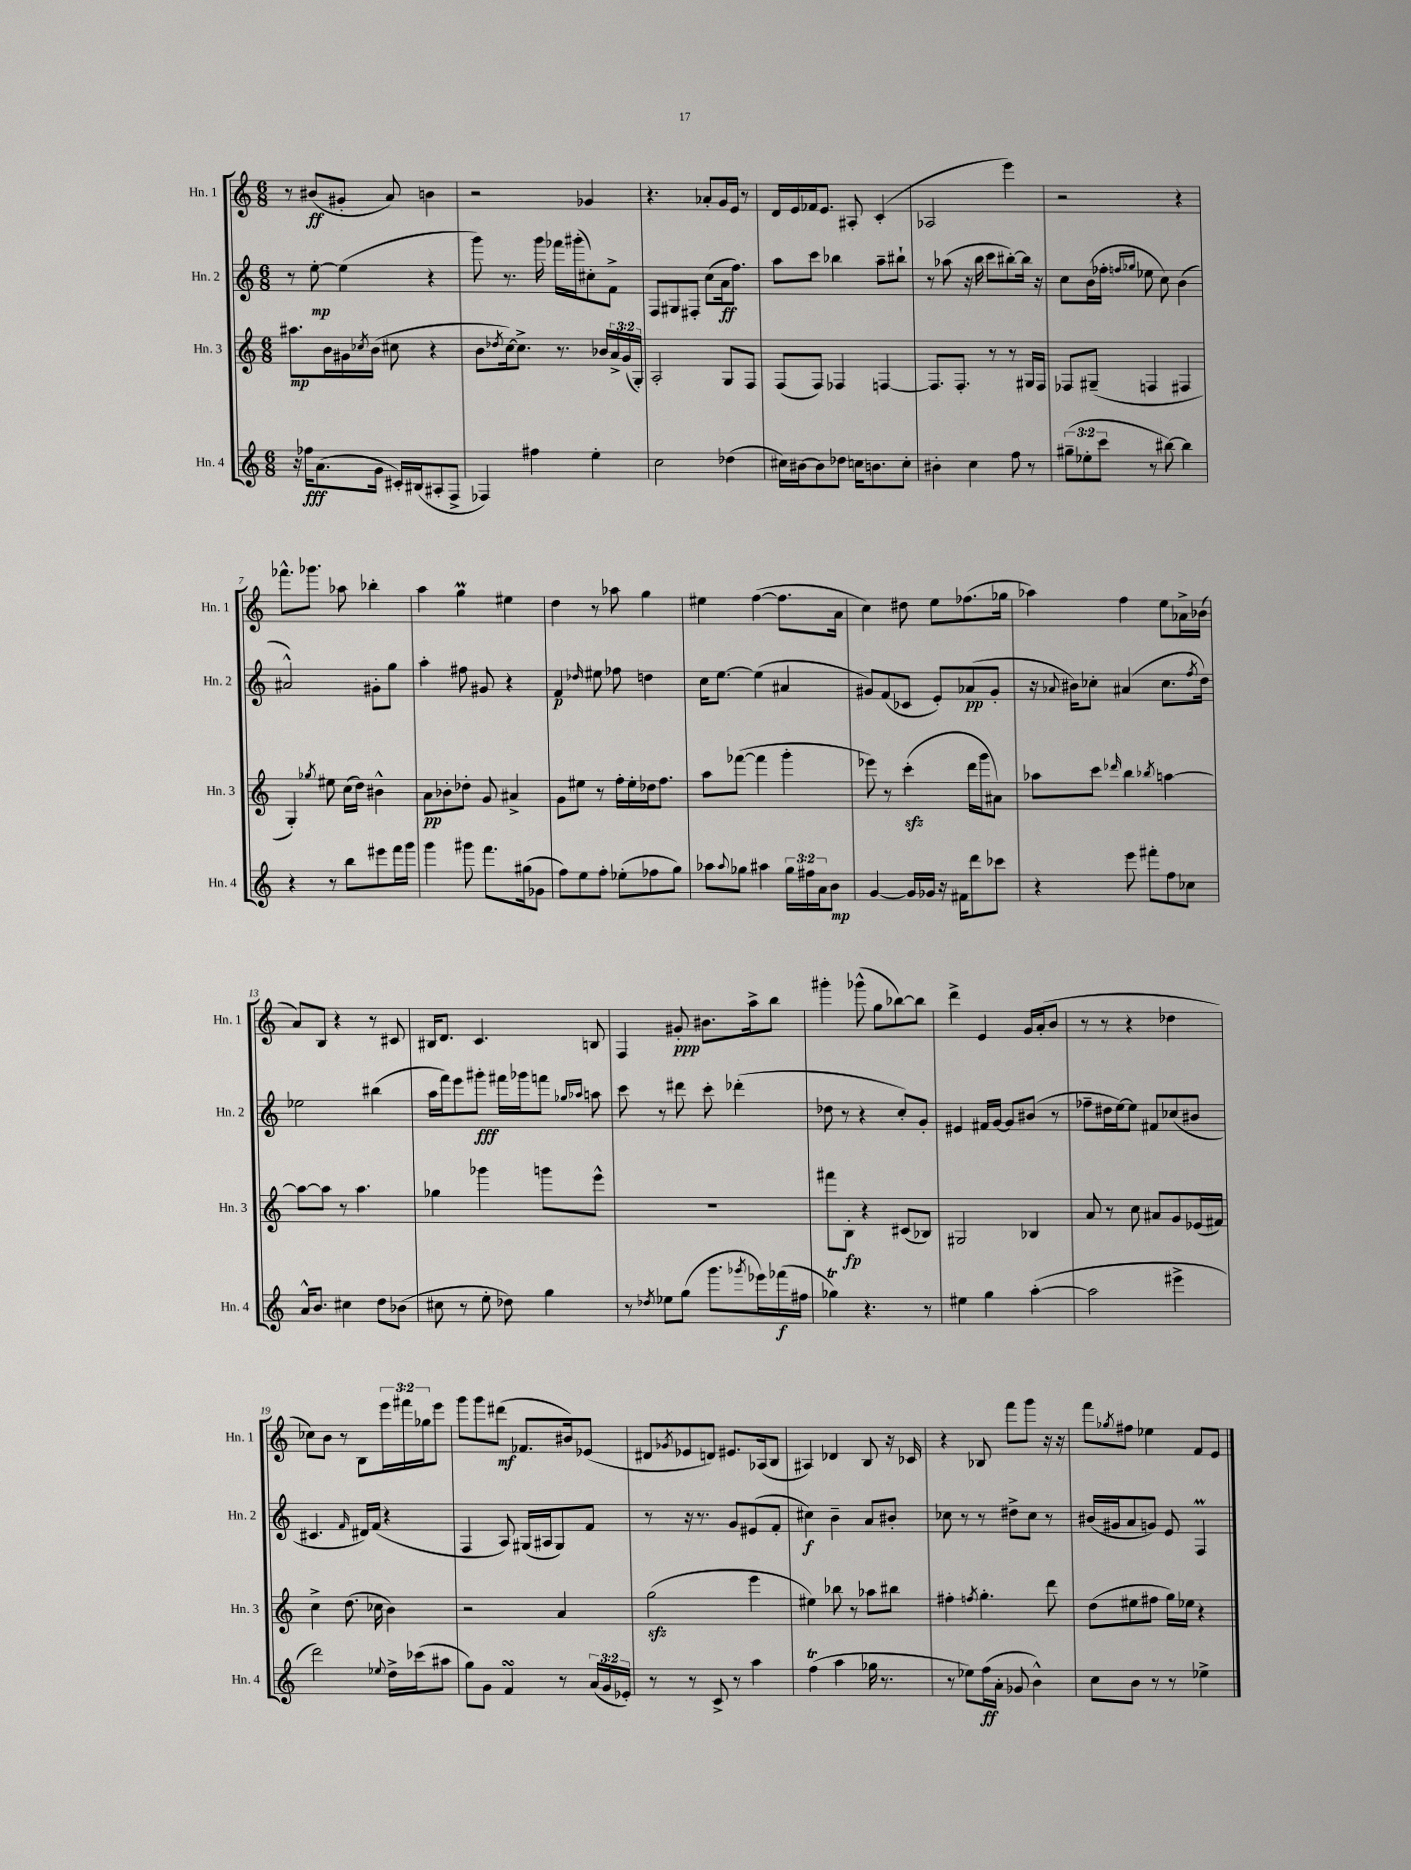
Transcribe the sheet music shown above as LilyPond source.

<<
\new StaffGroup <<
\new Staff = "s0" \with { instrumentName = "Hn. 1" shortInstrumentName = "Hn. 1" } {
    \clef treble \key c \major \numericTimeSignature \time 6/8 \override Staff.TupletNumber.text = #tuplet-number::calc-fraction-text
    r8 bis'8\ff( gis'8-. a'8) b'4 |
    r2 ges'4 |
    r4. aes'8-. g'16 e'16 r8 |
    d'16 e'16 fes'16 e'8. ais8-. c'4-.( |
    aes2 e'''4) |
    r2 r4 |
    fes'''8.-^ ges'''8. aes''8 bes''4-. |
    a''4 g''4\prall eis''4 |
    d''4 r8 aes''8 g''4 |
    eis''4 f''4~( f''8. a'16 |
    c''4) dis''8 e''8 fes''8.( ges''16 |
    aes''4) f''4 e''8 aes'16-> bes'16( |
    a'8) b8 r4 r8 cis'8 |
    bis16 d'8. c'4. b8 |
    f4 gis'8-.\ppp bis'8. a''16-> b''8 |
    gis'''4-. ges'''8-^( g''8 bes''8~) bes''8 |
    d'''4-> e'4 g'16 a'16-.( b'8 |
    r8 r8 r4 des''4 |
    ces''8) b'8 r8 b8 \tuplet 3/2 { e'''16 fis'''16 ges''16 } e'''8 |
    g'''8 g'''8 dis'''8\mf( fes'8. bis'16) ees'8( |
    dis'8 \acciaccatura { ges'8 } ees'8 d'8) eis'8. aes16( b8 |
    ais4) des'4 b8 r16 ces'16 |
    r4 bes8 f'''8 g'''8 r16 r16 |
    f'''8 \acciaccatura { ges''8 } fis''8 ees''4 f'8 e'8 \bar "|." |
}
\new Staff = "s1" \with { instrumentName = "Hn. 2" shortInstrumentName = "Hn. 2" } {
    \clef treble \key c \major \numericTimeSignature \time 6/8
    r8 e''8~-.\mp e''4( r4 |
    g'''8) r8. g'''16 fes'''16 gis'''16-.( cis''8-.) f'8-> |
    f8 gis8 fis8-. c''8( a'16\ff f''8.) |
    a''8 c'''8 bes''4 a''8-- bis''8-! |
    r8 aes''8( r16 b''16 c'''8 bis''8~-.) bis''16 r16 |
    c''8 b'16( fes''16-. \grace { f''16 ges''16 } ees''8 c''8) b'4( |
    ais'2-^) gis'8-. g''8 |
    a''4-. fis''8 gis'8 r4 |
    f'4\p \grace { des''16 } eis''8 fes''8 d''4 |
    c''16 e''8.~ e''4( ais'4 |
    gis'8) f'8( ces'8 e'8-.) aes'8\pp( gis'8-. |
    r16 \appoggiatura { aes'8 } bis'16) ces''8-. ais'4( ces''8. \acciaccatura { f''8 } d''16) |
    ees''2 bis''4( |
    a''16 f'''16) e'''8 gis'''8-.\fff fis'''16 ges'''16 f'''8 \grace { ges''16 aes''16 } a''8 |
    c'''8 r8 dis'''8 c'''8-. des'''4-.( |
    des''8 r8 r4 c''8-.) g'8-. |
    eis'4 fis'16 g'16~ g'8 bis'8( r8 |
    fes''8-- dis''16 e''16~) e''8 fis'8 ces''8( bis'8 |
    cis'4. \grace { f'16 } dis'16) f'16( r4 |
    f4 a8) gis16( ais16 gis8) f'8 |
    r8 r16 r8. g'8 eis'8( f'8-. |
    cis''4\f) b'4-- a'8 bis'8-. |
    ces''8 r8 r8 dis''8-> ces''8 r8 |
    bis'16( gis'16 a'8 g'8) e'8 f4\prall \bar "|." |
}
\new Staff = "s2" \with { instrumentName = "Hn. 3" shortInstrumentName = "Hn. 3" } {
    \clef treble \key c \major \numericTimeSignature \time 6/8 \override Staff.TupletNumber.text = #tuplet-number::calc-fraction-text
    ais''8.\mp b'16 gis'16 \acciaccatura { ces''8 } b'16( cis''8 r4 |
    b'8 \acciaccatura { des''8 } c''16~) c''8.-> r8. bes'16 \tuplet 3/2 { a'16-> g'16( g16-.) } |
    a2-. g8 f8 |
    f8( f8) fes4 f4~ |
    f8. f8.-. r8 r8 gis16 f16 |
    fes8 gis8--( f4 fis4 |
    g4-.) \acciaccatura { ges''8 } eis''8 c''16( d''16) bis'4-^ |
    a'8\pp bes'8-. des''8-. g'8 ais'4-> |
    g'8 eis''8 r8 f''16-. eis''16-. des''16 f''8. |
    a''8 fes'''8~( fes'''4 g'''4-. |
    ees'''8) r8 c'''4-.\sfz( d'''16 g'''16 ais'8) |
    aes''8 c'''8 \grace { des'''16 } b''4 \acciaccatura { bes''8 } a''4~ |
    a''8~ a''8 r8 a''4. |
    ges''4 ges'''4 g'''8 e'''8-^ |
    R2. |
    fis'''8 b8-.\fp r4 cis'8( bes8) |
    gis2 bes4 |
    a'8 r8 c''8 ais'8 g'8 ees'16( fis'16) |
    c''4-> d''8.( ces''16 b'4) |
    r2 a'4 |
    g''2\sfz( e'''4 |
    eis''4) bes''8 r8 aes''8 bis''8 |
    fis''4-. \acciaccatura { f''8 } g''4.-. d'''8 |
    d''8( eis''8 fis''8 g''16) ees''16 r4 \bar "|." |
}
\new Staff = "s3" \with { instrumentName = "Hn. 4" shortInstrumentName = "Hn. 4" } {
    \clef treble \key c \major \numericTimeSignature \time 6/8 \override Staff.TupletNumber.text = #tuplet-number::calc-fraction-text
    r16 fes''16\fff a'8.( g'16 cis'16-.) bis16( ais8-. f8-> |
    fes4) fis''4 e''4-. |
    c''2 des''4( |
    cis''16) bis'16~ bis'8 des''8 c''16 b'8. c''8-. |
    bis'4-. c''4 f''8 r8 |
    \tuplet 3/2 { gis''8--( ees''8-. c'''8 } r8 bis''8~) bis''4 |
    r4 r8 b''8 eis'''8 f'''16 g'''16 |
    g'''4 gis'''8 f'''8. gis''16( ges'8 |
    f''8) e''8 f''8-. ees''8-.( fes''8 g''8) |
    aes''8 \appoggiatura { aes''8 } ges''8 ais''4 \tuplet 3/2 { ges''16 fis''16 a'16 } b'8\mp |
    g'4~ g'16 ges'16 r16 fis'16 d'''8 ces'''8 |
    r4 e'''8 fis'''8-. f''8 ces''8 |
    a'16-^ b'8. cis''4 d''8 bes'8( |
    cis''8 r8 e''8-. des''8) g''4 |
    r8 \acciaccatura { des''8 } ees''8 g''8( g'''8. \acciaccatura { ges'''8 } ees'''16) fes'''16\f( fis''16 |
    ges''4\trill) r4. r8 |
    eis''4 g''4 a''4~-.( |
    a''2 eis'''4-> |
    d'''2) \appoggiatura { ees''8 } d''16-> ces'''16( ais''8 |
    g''8) g'8 f'4\turn r8 \tuplet 3/2 { a'16( g'16 ees'16-.) } |
    r8 r8 c'8-> r8 a''4 |
    f''4\trill( a''4 ges''16 r8. |
    r8 ees''8) f''16\ff( a'16-. ges'8 b'4-^) |
    c''8 b'8 r8 r8 ees''4-> \bar "|." |
}
>>
>>
